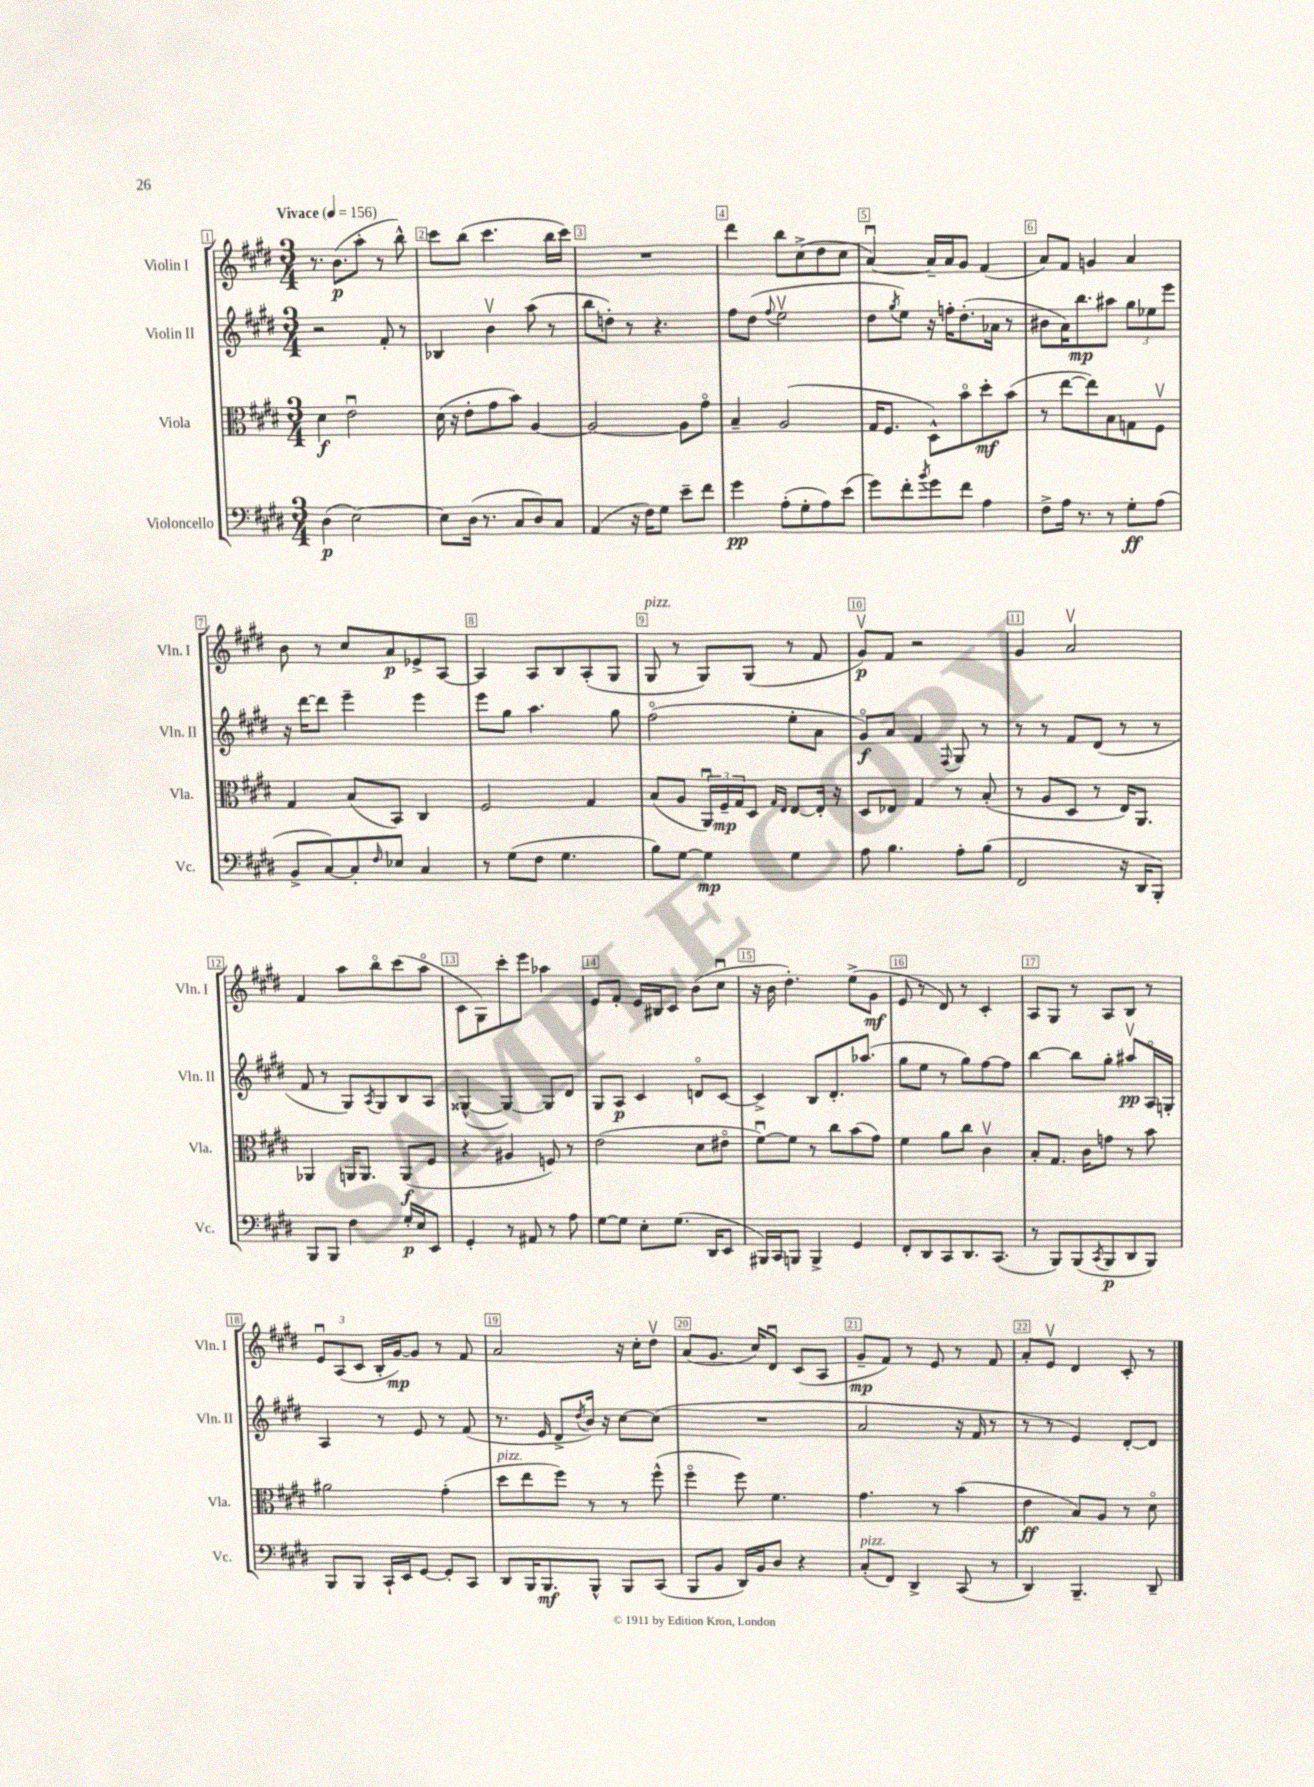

**kern	**kern	**kern	**kern
*staff4	*staff3	*staff2	*staff1
*clefF4	*clefC3	*clefG2	*clefG2
*k[f#c#g#d#]	*k[f#c#g#d#]	*k[f#c#g#d#]	*k[f#c#g#d#]
*M3/4	*M3/4	*M3/4	*M3/4
*MM156	*MM156	*MM156	*MM156
(4D#	4d#	2r	8.r
.	.	.	(8.b
[2E)	2eu	.	.
.	.	.	8aa'
.	.	8f#'	8r
.	.	8r	8bb^^)
=	=	=	=
8E]	(16d#	4B-	8ccc#
.	16r	.	.
(16D#	8e'	.	(8bb
8.r	.	.	.
.	8g#	4bv	4.ccc#
8C#	8b)	.	.
8D#)	[4A	(8aa	.
8C#	.	8r	16bb
.	.	.	16ccc#)
=	=	=	=
(4AA	2A_	8bb	2.r
.	.	8dd')	.
16r	.	8r	.
16F#)	.	.	.
8G#	.	4.r	.
8e~	8A]	.	.
8f#	8g#o	.	.
=	=	=	=
4g#	4B~	8ff#	4ddd#
.	.	(8dd#	.
.	.	8qqff#	.
(8A'	(2A	2eev	8bb
8G#'	.	.	(8cc#^
8A)	.	.	8dd#
(8e	.	.	8cc#
=	=	=	=
8g#)	16G#	8dd#	[4au)
.	8.F#	.	.
.	.	8qgg#	.
8f#'	.	8ee)	.
8qb	.	.	.
8g#	8D#^^)	16r	16a~]
.	.	16ff'	16a
8f#	8bo	(8.dd#'	8g#
4A	8dd#'	.	(4f#
.	.	16a-	.
.	(8b	8r	.
=	=	=	=
8F#^	8r	8b#	8a)
16A	[8ee	16a)	8f#
8.r	.	8.bb	.
.	8ee])	.	4g
8r	8B	8aa#	.
8G#'	8G	12gg#	4a
.	.	12ee-	.
(8A	8F#v	.	.
.	.	12eee	.
=	=	=	=
8BB^	4G#	16r	8b
.	.	[16ddd#	.
[8C#)	.	8ddd#]	8r
8C#']	(8B	4eee~	8cc#
16qqF#	.	.	.
8E-	8BB)	.	8a
4C#	4C#	4eee	8e-^
.	.	.	[8A
=	=	=	=
8r	2F#	8eee	4A]
(8G#	.	8gg#	.
8F#	.	4.aa	8A
4.G#	.	.	8B
.	4G#	.	(8A'
.	.	8gg#	8G#
=	=	=	=
8B)	(8B	(2ff#o	8G#
[8G#	8A	.	8r
4G#]	24AAu)	.	8G#)
.	24F#~	.	.
.	24G#	.	.
.	8D#	.	(8G#
.	16qqG#	.	.
.	16qqE	.	.
4G#	[8E	8ee'	8r
.	16E']	8a	8f#
.	16r	.	.
=	=	=	=
8A	8D#	8g#o)	8g#v)
4.B	8E-	8a	8f#
.	4G#	4f#	2r
.	.	8qqF#	.
8A'	8r	8G#	.
(8B	(8B'	8r	.
=	=	=	=
2FF#	8r	8r	4g#
.	8A	8r	.
.	8D#	8f#	2av
.	8r	(8d#	.
16r	16E)	8r	.
16DD#	8.AA	.	.
8BBB')	.	8r	.
=	=	=	=
8BBB	4AA-	8f#	4f#
8BBB	.	8r	.
4F#	16AA	8G#)	8aa
.	8.AA	.	.
.	.	8qA	.
.	.	8G#	8bbo
16G#'	(8AA	8B	(8ccc#
16E	.	.	.
8EE	8F#	8A	8aao
=	=	=	=
4GG#'	4r	([4G##^^	8c#
.	.	.	8G#)
8r	4A#	4G##_)	8ccc#'
8AA#	.	.	8eee
8r	8F)	8G##]	4aa-
8A	8r	8d#	.
=	=	=	=
[8G#	(2e	8G#	8e
8G#]	.	8A	8f#'
8E'	.	4c#	16e
.	.	.	16B#
(8.G#	.	.	8c#
.	8d#	8do	(8b
16DD#	.	.	.
8EE	8e#o	[8c#	8cc#u
=	=	=	=
16BBB#)	[8f#u)	4c#^]	16r
16CC#	.	.	16b
8BBB	8f#]	.	4.dd#')
4BBB^	8r	8B	.
.	8cc#	8.d#'	.
4GG#	(8b	.	(8ee^
.	.	(8.aa-	.
.	8g#)	.	8g#
=	=	=	=
8FF#'	4f#	8gg#	8e
8DD#	.	8ee	8r
8CC#	8a	8r	8d#)
8.DD#	8cc#	8gg#)	8r
.	4c#v	[8ff#	4c#'
(8.CC#	.	.	.
.	.	8ff#]	.
=	=	=	=
8r	8B'	[4bb	8A
8BBB)	8.G#	.	8G#
(8BBB	.	8bb]	8r
.	16c#	.	.
8qCC#	.	.	.
8BBB	8g	8gg#'	8A
8DD#	8r	8aa#v	8B
8BBB)	8b	16Ao	8r
.	.	16G'	.
=	=	=	=
8BBB	2a#	4A	12eu
.	.	.	(12A
8BBB	.	.	.
.	.	.	12c#
16CC#`	.	8r	16B'
16EE	.	.	[16g#)
[8GG#	.	8e	8g#]
8GG#']	(4g#'	8r	8r
8CC#	.	(8f#	8f#
=	=	=	=
8DD#	8dd#	8.r	2a
16BBB	8ee	.	.
8.BBB	.	16e	.
.	8ff#)	8d#^	.
.	.	8qdd#	.
8BBB^^	8r	16b)	.
.	.	16r	.
8BBB	8r	[8cc#	16r
.	.	.	16cc#'
(8CC#	(8ff#^^	(8cc#]	8dd#v
=	=	=	=
8BBB	4ff#o	2.r	(8a
8BB	.	.	8.g#
16DD#)	8ff#)	.	.
16BB	.	.	16cc#)
8D#	4.f#	.	8d#u
4r	.	.	(8c#
.	.	.	8A
=	=	=	=
(8C#'	4.g#	2a	8g#~
8FF#)	.	.	8f#)
4DD#^	.	.	8r
.	8r	.	8e
(8CC#	(4b	16r	8r
.	.	16f#	.
8r	.	8r	8f#
=	=	=	=
4DD#)	4e	8r	8a'
.	.	8r	8ev
4.BBB~	8B)	4e)	4d#
.	8A	.	.
.	8r	[8d#'	8c#'
8DD#~	8d#o	8d#]	8r
==	==	==	==
*-	*-	*-	*-
